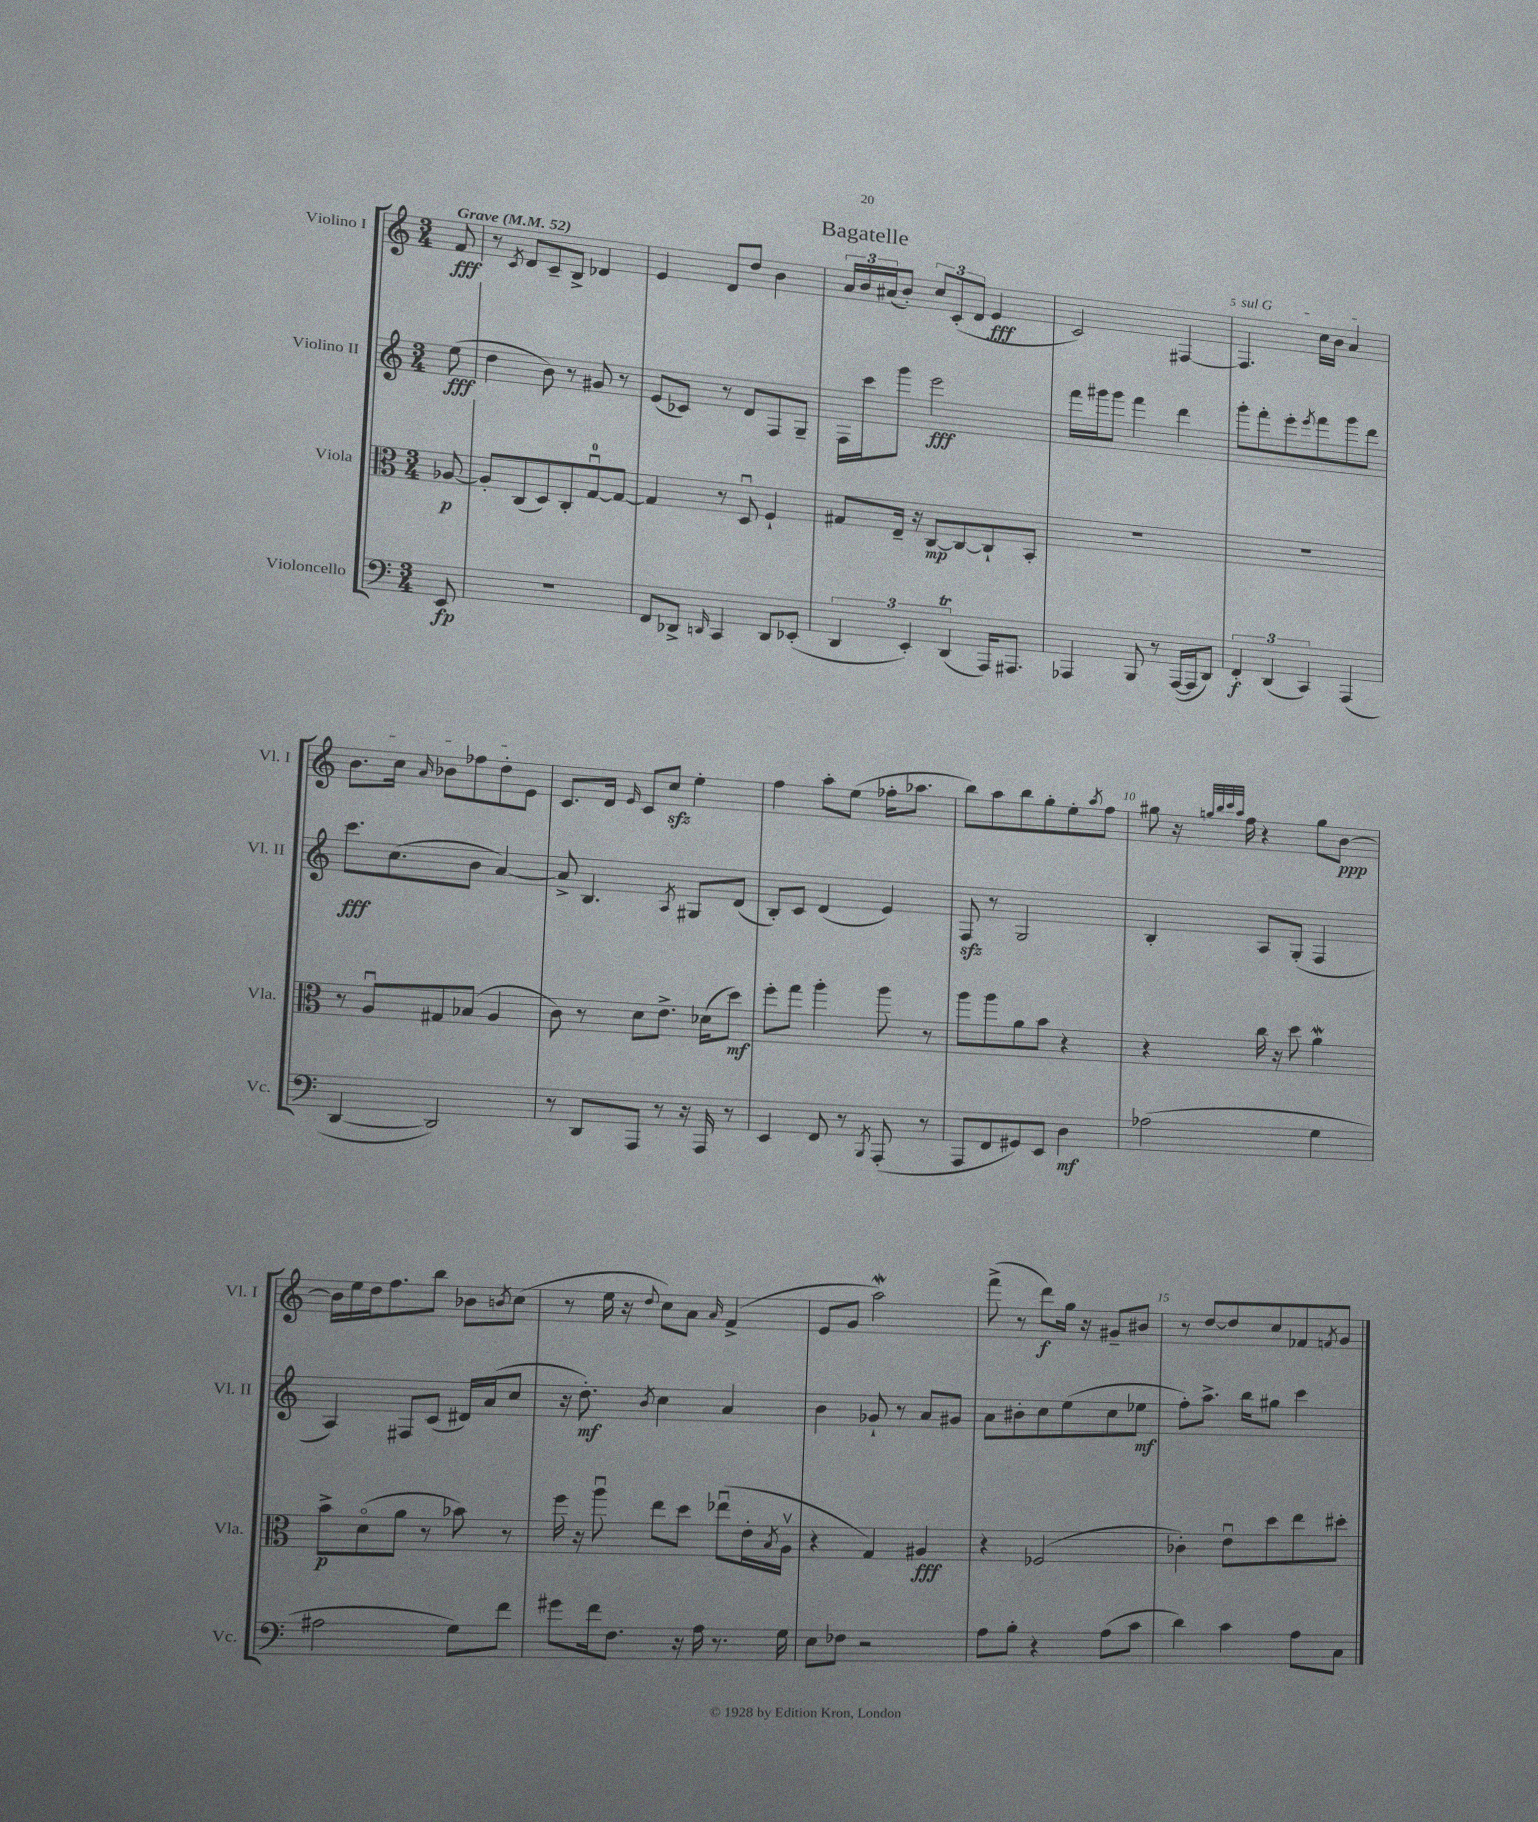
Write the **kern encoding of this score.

**kern	**kern	**kern	**kern
*staff4	*staff3	*staff2	*staff1
*clefF4	*clefC3	*clefG2	*clefG2
*k[]	*k[]	*k[]	*k[]
*M3/4	*M3/4	*M3/4	*M3/4
*MM52	*MM52	*MM52	*MM52
8EE	[8A-	(8ee	8f
=	=	=	=
2.r	8A-']	4dd	8r
.	.	.	8qc
.	(8C	.	8d
.	8D)	8b)	8c~
.	8C'	8r	8B^
.	[8Gu	8g#	4d-
.	8G_	8r	.
=	=	=	=
8FF	4G]	(8e	4e
8DD-^	.	8c-)	.
16qqDD	.	.	.
4CC	8r	8r	8d
.	8Du	8d	8dd
8DD	4F`	8F	4b
(8EE-'	.	8G~	.
=	=	=	=
6DD	8G#	16F	24a
.	.	.	24b
.	.	16ccc	.
.	.	.	(24a#
.	16E~	8ggg	8b')
6EE')	.	.	.
.	16r	.	.
.	[8C	2eee	12cc
(6DD	.	.	(12c'
.	8C_	.	.
.	.	.	12d
16AAA)	8C`]	.	4e
8.AAA#	.	.	.
.	8BB'	.	.
=	=	=	=
4AAA-	2.r	16fff	2c)
.	.	16ggg#	.
.	.	8ggg#	.
8BBB	.	4fff	.
8r	.	.	.
([16AAA-	.	4ddd	[4F#
16AAA-]	.	.	.
8DD)	.	.	.
=	=	=	=
6FF'	2.r	8ggg'	4.F#]
.	.	8fff'	.
(6DD	.	.	.
.	.	8eee'	.
6CC)	.	.	.
.	.	8qeee	.
.	.	8fff	16cc
.	.	.	16b
(4AAA	.	8ggg	4a
.	.	8ddd	.
=	=	=	=
[4DD	8r	8.ccc	8.b
.	8Au	.	.
.	.	(8.cc	16cc
.	.	.	16qqa
2DD])	8G#	.	8b-
.	(8B-	8b	8ff-
.	4A	[4a)	8dd'
.	.	.	8e
=	=	=	=
8r	8c)	8a^]	8.c
8DD	8r	4.B	.
.	.	.	16d
.	.	.	16qqe
8AAA	8d	.	8c
8r	8.e^	.	8cc
.	.	8qA	.
16r	.	8G#	4ee'
16AAA	(16d-	.	.
8r	8dd)	(8d	.
=	=	=	=
4EE	8ff'	8B')	4ff
.	8gg	8c	.
8FF	4aa'	(4d	8aa'
8r	.	.	(8ee
8qBBB	.	.	.
(8AAA'	8aa	4e)	16ff-'
.	.	.	8.aa-
8r	8r	.	.
=	=	=	=
8AAA	8aa	8F	8bb)
8FF	8aa	8r	8aa
8GG#)	8a	2G	8bb
8EE	8b	.	8gg'
4D	4r	.	8ee'
.	.	.	8qaa
.	.	.	8ff
=	=	=	=
(2A-	4r	4B'	8gg#
.	.	.	16r
.	.	.	32qqgg
.	.	.	32qqbb
.	.	.	32qqccc
.	.	.	32qqaa
.	.	.	16ff
.	16cc	8A	4r
.	16r	.	.
.	8dd	(8G'	.
4G	4a	4F	8gg
.	.	.	[8b
=	=	=	=
2A#	8b^	4A)	16b]
.	.	.	16ee
.	(8do	.	16dd
.	.	.	8.ff
.	8a	8F#	.
.	8r	(8c	8bb
8G)	8b-)	16d#)	8b-
.	.	(16a	.
.	.	.	8qb
8f	8r	8cc	(8cc
=	=	=	=
8g#	16ff	16r	8r
.	16r	8.dd')	.
16f	8aau	.	16ee
8.F	.	.	16r
.	.	8qb	8qqdd
.	8ee	4cc	8cc)
16r	8dd	.	8a
16A	.	.	.
.	.	.	16qqa
8.r	(8ee-u	4a	(4f^
.	16e'	.	.
.	8qB	.	.
16G	16Av	.	.
=	=	=	=
8E	4r	4b	8e
8F-	.	.	8g
2r	4G)	8g-`	2aa)
.	.	8r	.
.	4A#	8a	.
.	.	8g#	.
=	=	=	=
8A	4r	8a	(8fff^
8B'	.	8b#'	8r
4r	(2F-	8cc	8ddd)
.	.	(8ee	16gg
.	.	.	16r
(8A	.	8cc	8g#~
8c	.	8ee-	8b#
=	=	=	=
4d)	4c-')	8ff')	8r
.	.	8.aa^	[8dd
4c	8eu	.	8dd]
.	.	16bb	.
.	8dd	8gg#	8cc
8A	8ee	4ccc	8f-
.	.	.	8qf
8C	8dd#'	.	8g
==	==	==	==
*-	*-	*-	*-
